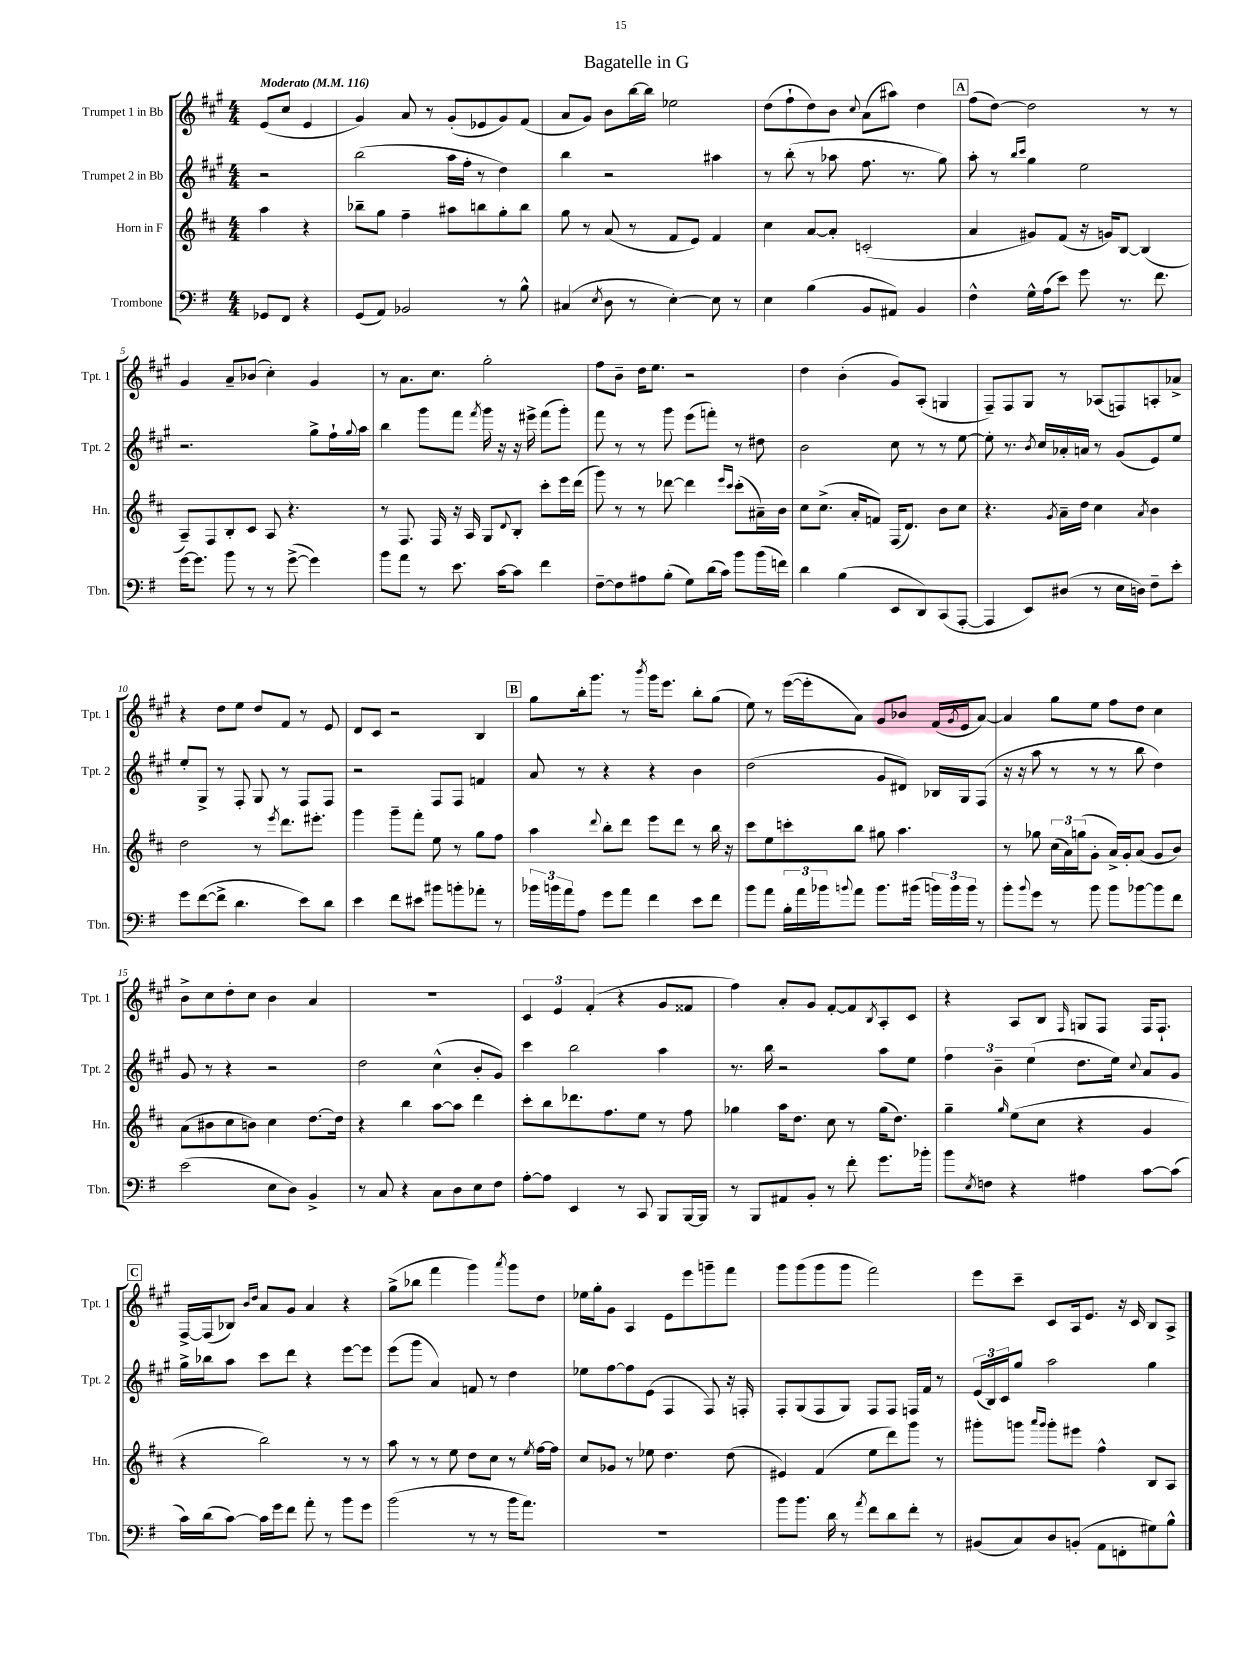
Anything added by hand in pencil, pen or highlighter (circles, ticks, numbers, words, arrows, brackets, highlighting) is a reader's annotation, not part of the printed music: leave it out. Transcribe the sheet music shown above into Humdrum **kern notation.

**kern	**kern	**kern	**kern
*staff4	*staff3	*staff2	*staff1
*clefF4	*clefG2	*clefG2	*clefG2
*k[f#]	*k[f#c#]	*k[f#c#g#]	*k[f#c#g#]
*M4/4	*M4/4	*M4/4	*M4/4
*MM116	*MM116	*MM116	*MM116
8GG-	4aa	2r	(8e
8FF#	.	.	8cc#
4r	4r	.	4e
=	=	=	=
(8GG	8bb-~	(2bb	4g#)
8AA)	8gg	.	.
2BB-	4ff#~	.	8a
.	.	.	8r
.	8aa#	16aa	(8g#'
.	.	16ff#'	.
.	8bb	8r	8e-
8r	8gg'	4dd)	8g#)
8B^^	8bb	.	(8f#
=	=	=	=
(4C#	8gg	4bb	8a
.	8r	.	8g#)
8qE	.	.	.
8D	(8a	2r	8b
8r	8r	.	[16bb
.	.	.	16bb]
[4E')	8f#	.	2ee-
.	8e)	.	.
8E]	4f#	4aa#	.
8r	.	.	.
=	=	=	=
4E	4cc#	8r	(8dd
.	.	(8bb'	8ff#`
(4B	[8a	8r	8dd)
.	8a']	8aa-	8b
.	.	.	8qqcc#
8BB	(2c'	8.ff#	(8a
8AA#)	.	.	8aa#)
.	.	8.r	.
4BB	.	.	4dd
.	.	8gg#)	.
=	=	=	=
4F#^^	4a	8aa'	(8ff#
.	.	8r	[8dd)
.	.	16qqbb	.
.	.	16qqccc#	.
16G^^	8g#)	4gg#	2dd]
(16A	.	.	.
8e)	(8f#	.	.
8g	16r	2ee	.
.	16g)	.	.
8.r	[8B	.	.
.	(4B]	.	8r
8.f#	.	.	.
.	.	.	8r
=	=	=	=
[16g	8A~)	2.r	4g#
8.g]	.	.	.
.	8F#	.	.
8b	8B'	.	8a~
8r	8c#	.	(8b-
8r	8A	.	4cc#')
([8g^	4.r	.	.
4g])	.	8gg#^	4g#
.	.	16ff#`	.
.	.	8qqgg#	.
.	.	16aa	.
=	=	=	=
8b	8r	4bb	8r
8a	8.F#	.	8.a
8r	.	8ggg#	.
.	16F#	.	8.cc#
8.e	16r	8fff#	.
.	16A	.	.
.	.	8qfff#	.
.	8G	16ggg#	2gg#'
[16c	.	16r	.
.	8qqd	.	.
8c]	8B'	16r	.
.	.	16eee#^	.
4f#	8ccc#'	(8fff#	.
.	16eee	8ggg#')	.
.	(16ddd	.	.
=	=	=	=
[8F#~	8ggg)	8fff#	8ff#
8F#]	8r	8r	8b~
8A#	8r	8r	16dd
.	.	.	8.ee
(8B'	[8ddd-	8ggg#	.
8G)	4ddd-]	(8eee	2r
(16d	.	8fff')	.
16c)	.	.	.
.	16qqeee	.	.
.	16qqccc#	.	.
8b	(8ccc#'	8r	.
(16b	16a#~)	8dd#	.
16f)	16b	.	.
=	=	=	=
4d	8cc#	2b	4dd
.	(8.cc#^	.	.
(4B	.	.	(4b'
.	16a'	.	.
.	8f)	.	.
8EE	(16F#	8cc#	8g#)
.	8.d)	.	.
8DD)	.	8r	(8A'
(8CC	8b	8r	4G
[8AAA'	8cc#	[8ee	.
=	=	=	=
4AAA]	4.r	8ee']	8F#~)
.	.	8.r	8F#
8EE)	.	.	8G#
.	.	8qb	.
.	.	16cc#	.
.	8qg	.	.
(8D#	16a~	16a-'	8r
.	16dd	16a	.
8r	4cc#	8r	(8A-
16E	.	(8g#	8F)
16D)	.	.	.
.	8qa	.	.
8F#~	4b	8e)	8A'
8e'	.	8ee	8a-^
=	=	=	=
8g	2dd	8ee'	4r
([8f#	.	8G#^	.
8f#^]	.	8r	8dd
4.d	.	8F#'	8ee
.	8r	8G#	8dd
.	8qeee	.	.
.	8.ddd	8r	8f#
8e)	.	8F#	8r
.	8.eee#'	.	.
8d	.	8F#	8e
=	=	=	=
4e	4ggg	2r	8d
.	.	.	8c#
8f#	8ggg~	.	2r
8e#	8fff#'	.	.
8b#	8ee	8F#	.
8b'	8r	8F#	.
8a-'	8gg	4f	4B
8r	8ff#	.	.
=	=	=	=
24b-	4aa	8a	8gg#
24b	.	.	.
24a	.	.	.
8A	.	8r	16bb'
.	.	.	8.ggg#
.	8qqddd	.	.
8g	8bb'	4r	.
8a	8ddd	.	8r
.	.	.	8qbbb
4f#	8eee	4r	16ggg#
.	.	.	8.eee
.	8ddd	.	.
8e	8r	4b	8bb'
8f#	16bb	.	(8gg#
.	16r	.	.
=	=	=	=
8b	8ccc#	(2dd	8ee)
8a	8ee	.	8r
24B'	8ccc'	.	([16eee
24a	.	.	.
.	.	.	16eee']
24b-	.	.	.
8qqb	.	.	.
8a	8bb	.	8a)
8.b	8gg#	8g#	8g#
.	4.aa	8d#)	8b-
(16b#	.	.	.
24b)	.	16B-	(16f#
24b	.	.	.
.	.	.	8qg#
.	.	16G#	16e
24b	.	.	.
8r	.	(8F#	[8a)
=	=	=	=
8b'	8r	16r	4a]
.	.	16r	.
8qqb	.	.	.
8g	8gg-	8aa	.
8r	(24cc#	8r	8gg#
.	24a)	.	.
.	(24gg	.	.
8b	8g'	8r	8ee
8b	16a^)	8r	8ff#
.	16g'	.	.
[8b-	(8a	8bb	8dd
8b-]	8g	4dd)	4cc#
8f#	8b)	.	.
=	=	=	=
(2e	(8a	8g#	8b^
.	8b#	8r	8cc#
.	8cc#	4r	8dd'
.	8b)	.	8cc#
8E	4cc#	2r	4b
8D)	.	.	.
4BB^	[8.dd	.	4a
.	16dd]	.	.
=	=	=	=
8r	4r	2dd	1r
8C	.	.	.
4r	4bb	.	.
8C	[8aa	(4cc#^^	.
8D	8aa]	.	.
8E	4ddd	8b'	.
8F#	.	8g#)	.
=	=	=	=
[8A'	8ccc#'	4ccc#	6c#
8A]	8bb	.	.
.	.	.	6e
4EE	8.ddd-	2bb	.
.	.	.	(6f#'
.	8.ff#	.	.
8r	.	.	4r
8CC	8ee	.	.
8BBB	8r	4aa	8g#
[16BBB	8ff#	.	8f##
16BBB]	.	.	.
=	=	=	=
8r	4gg-	8.r	4ff#)
8BBB	.	.	.
.	.	16bb	.
8AA#	16aa	2r	8a'
.	8.dd	.	.
8BB'	.	.	8g#
8r	8cc#	.	[8f#'
8f#'	8r	.	8f#]
.	.	.	8qB
8.g	(16gg-	8aa	8A'
.	8.dd)	.	.
.	.	8ee	8c#
16b-'	.	.	.
=	=	=	=
8b	4gg~	6ff#	4r
8qE	.	.	.
8F	.	.	.
.	.	6b~	.
.	16qqgg	.	.
4r	(8ee	.	8A
.	.	(6ee	.
.	8cc#	.	8B
.	.	.	16qqF#
4A#	4r	8.dd	8G
.	.	.	8F#
.	.	16ee)	.
.	.	8qqcc#	.
[8c	4g	8a	16F#
.	.	.	8.F#`
(8c]	.	8g#	.
=	=	=	=
16c)	4r	16gg#^	[16F#^
(16d	.	16bb-	(16F#]
[8c)	.	8aa	8B-)
.	.	.	16qqb
.	.	.	16qqdd
16c]	2bb)	8ccc#	8a
16g	.	.	.
8f#	.	8ddd	8g#
8a'	.	4r	4a
8r	.	.	.
8b	8r	[8eee	4r
8g	8r	8eee]	.
=	=	=	=
(2b	8aa	(8eee	(8gg#^
.	8r	8ggg#	8bb-
.	8r	4a)	4fff#
.	8ee	.	.
8r	8dd	8f	4ggg#)
8r	8cc#	8r	.
.	.	.	8qaaa
16b	8r	4dd	8ggg#
8.a)	.	.	.
.	8qee	.	.
.	[16ff#	.	8dd
.	16ff#]	.	.
=	=	=	=
1r	8cc#	8ee-	16ee-
.	.	.	16gg#'
.	8g-	[8ff#	8g#
.	8r	8ff#]	4A
.	8ee-	(8e	.
.	4.dd	4F#	8e
.	.	.	8eee
.	.	8F#)	8ggg~
.	(8dd	16r	8fff#
.	.	16F'	.
=	=	=	=
8b	4e#)	8F#'	8ggg#
8.b	.	(8G#	(8ggg#
.	(4f#	8F#	8ggg#
16d	.	.	.
8r	.	8G#)	8ggg#
8qa	.	.	.
8f#	8ee	8F#	2fff#)
8d	8ddd)	8F#	.
8f#'	8ggg	16F	.
.	.	16f#	.
8r	8r	8r	.
=	=	=	=
(8BB#	8ggg#'	(24e	8eee
.	.	24B)	.
.	.	24c#	.
8C)	8ggg	8gg#	8ccc#~
.	16qqaaa	.	.
.	16qqggg	.	.
8D	8ggg'	2aa	8c#
(8BB'	8eee#	.	16A
.	.	.	8.e
8AA	4ff#^^	.	.
8FF'	.	.	16r
.	.	.	16c#
8G#)	8B	4gg#	8B
8B^^	8A	.	8A^
==	==	==	==
*-	*-	*-	*-
